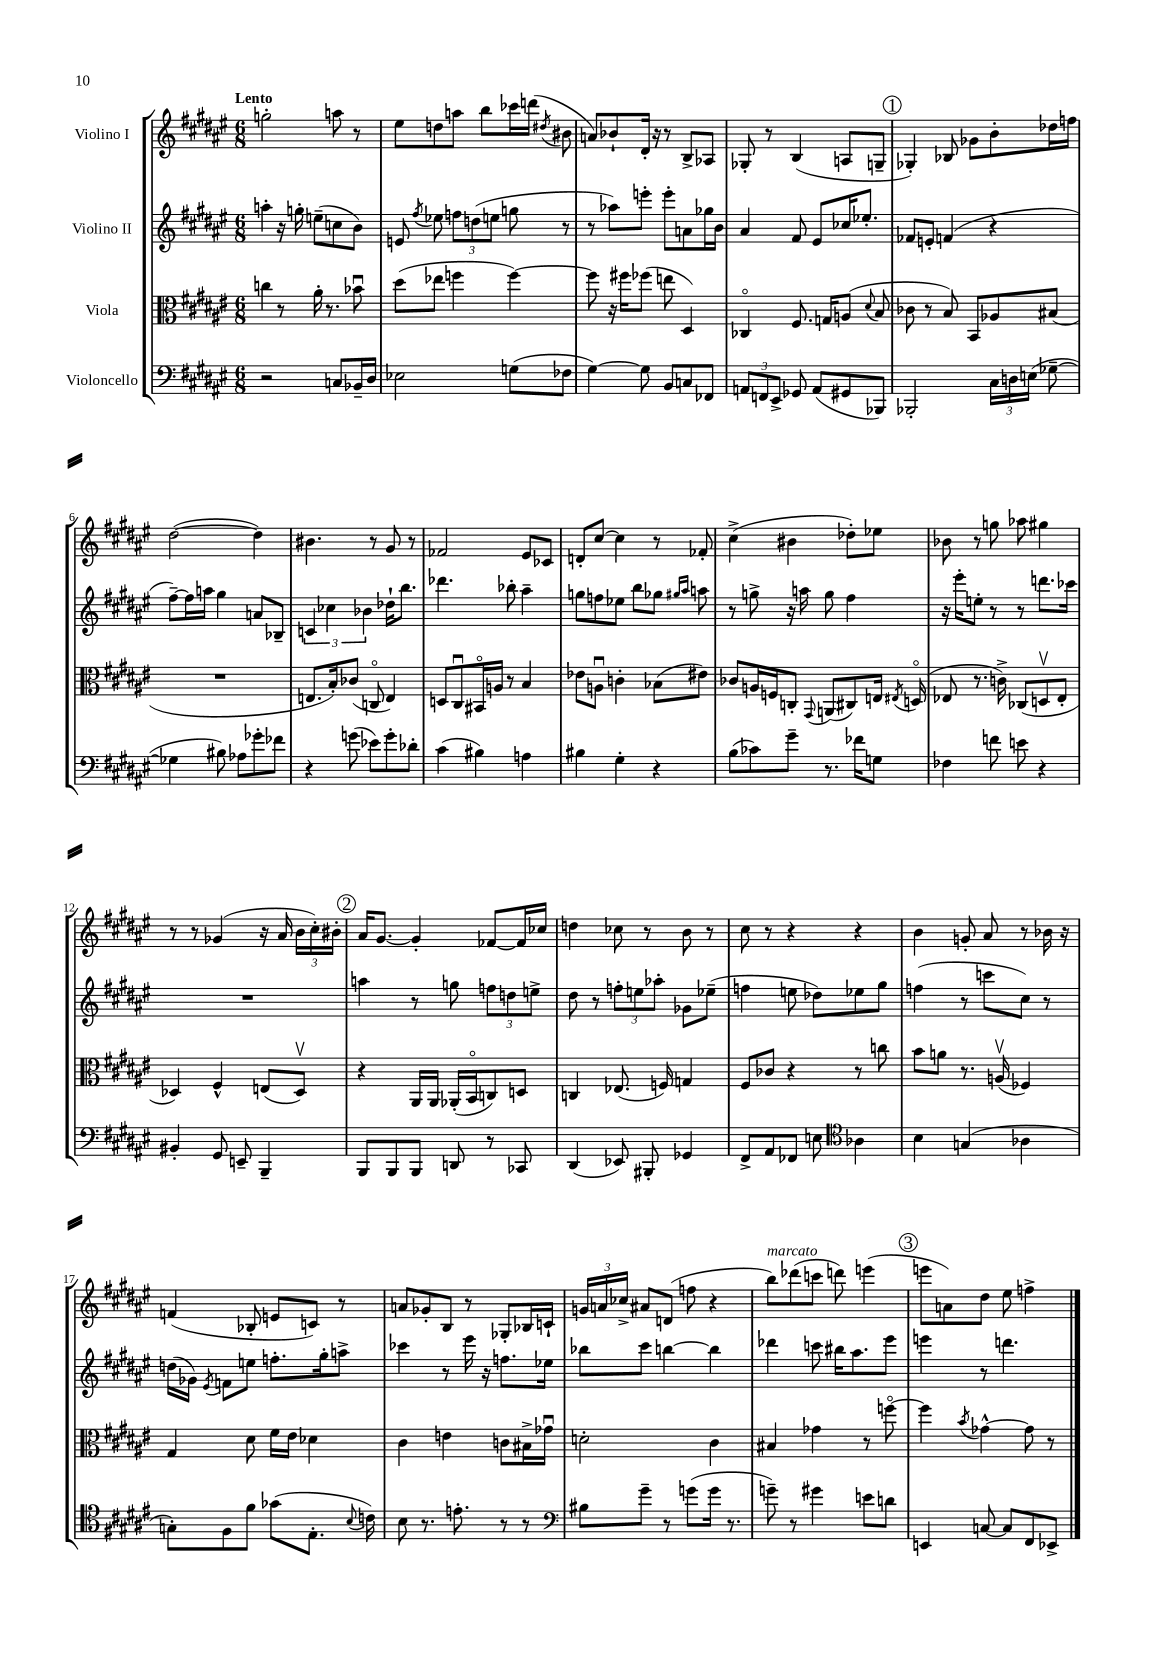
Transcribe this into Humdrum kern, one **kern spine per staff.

**kern	**kern	**kern	**kern
*part4	*part3	*part2	*part1
*staff4	*staff3	*staff2	*staff1
*I"Violoncello	*I"Viola	*I"Violino II	*I"Violino I
*clefF4	*clefC3	*clefG2	*clefG2
*k[f#c#g#d#a#e#]	*k[f#c#g#d#a#e#]	*k[f#c#g#d#a#e#]	*k[f#c#g#d#a#e#]
*M6/8	*M6/8	*M6/8	*M6/8
=1	=1	=1	=1
!	!	!	!LO:TX:a:B:t=Lento
2r	4ccn\	4aan'\	2ggn'\
.	8r	16r	.
.	.	16ggn'\	.
.	16a#'\	(8een~\L	.
.	8.r	.	.
8Cn/L	.	8ccn\	8aan\
16BB-X~/L	8b-Xu\	8b\J)	8r
16D#/JJ	.	.	.
=2	=2	=2	=2
2E-X\	(8dd#\L	8en/	8ee#\L
.	.	8qff#/	.
.	8ee-X\J	8ee-X\	8ddn\
.	4ffn\	12ffn\L	8aan\J
.	.	(12ddn\	.
.	.	.	8bb\L
.	.	12een\J	.
(8Gn\L	[4ff\)	8ggn\	16ccc-X\L
.	.	.	(16dddn\JJ
.	.	.	8qdd#X/
8F-X\J	.	8r	8b#X\
=3	=3	=3	=3
[4G#\)	8ff\]	8r	8an/L)
.	16r	8aa-X\L)	8b-X`/
.	16ff#X\KL	.	.
8G#\]	(8ff-X\J	8eeen'\J	16d#'/Jk
.	.	.	16r
8BB/L	8een\	8eee'\L	8r
8Cn/	4D#/)	8an\	8B^/L
8FF-X/J	.	16gg-X\L	8A-X/J
.	.	16b\JJ	.
=4	=4	=4	=4
12AAn/L	4C-X/	4a#/	8G-X'/
12FFn/	.	.	.
.	.	.	8r
12EE#^/J	.	.	.
8GG-X/	8.F#/	8f#/	(4B/
(8AA/L	.	8e#/L	.
.	16Gn/KL	.	.
8GG#X/	(8An/J	16cc-X/K	8An/L
.	.	8.ee-X'/J	.
.	8qqd#/	.	.
8BBB-X/J)	8B/	.	8Gn~/J
!!LO:REH:place=s1:t=1
=5	=5	=5	=5
2BBB-X'/	8c-X\	8f-X/L	4G-X'/)
.	8r	8en'/J	.
.	8B/)	(4fn/	8B-X/
.	8BB/L	.	8g-X\L
24C#\LL	8A-X/	4r	8b'\
24Dn\	.	.	.
(24En\JJ	.	.	.
[8G-X~\	(8B#X/J	.	16dd-X\L
.	.	.	16ffn\JJ
!!LO:LB:g=z
=6	=6	=6	=6
4G-X\]	2.r	[8ff#~\L)	([2dd#\
.	.	16ff#\L]	.
.	.	16aan\JJ	.
8B#X\)	.	4gg#\	.
8A-X\L	.	.	.
8g-X'\	.	8an/L	4dd#\])
8f-X\J	.	8B-X~/J	.
=7	=7	=7	=7
4r	8.En/L	6cn/	4.b#X\
.	.	6cc-X\	.
.	16B'/k)	.	.
(8gn\	(8c-X/J	.	.
.	.	6b-X\	.
8e-X\L)	8Cn/	.	8r
8g'\	4E/)	16dd-X`\KL	8g#/
.	.	8.bb\J	.
8d-X'\J	.	.	8r
=8	=8	=8	=8
(4c#\	8Dn/L	4.ddd-X\	2f-X/
.	8C#u/	.	.
4B#X\)	16BB#X/L	.	.
.	16An/JJ	.	.
.	8r	8bb-X'\	.
4An\	4B/	4aa#~\	8e#/L
.	.	.	8c-X/J
=9	=9	=9	=9
4B#X\	8e-X\L	8ggn\L	8dn'/L
.	8Anu\J	8ffn\	[8cc#/J
4G#'\	4cn'\	8ee-X\J	4cc#\]
.	.	8bb\L	.
4r	(8B-X\L	8gg-X\J	8r
.	.	16qqgg#X/LL	.
.	.	16qqaa#/JJ	.
.	8e#X\J)	8aan\	8f-X'/
=10	=10	=10	=10
(8B\L	8c-X/L	8r	(4cc#^\
8c-X\)	16An/L	8ggn^\	.
.	16Fn/J	.	.
8g#~\J	8Cn'/J	16r	4b#X\
.	.	16aan\	.
.	8qqGG#/	.	.
8.r	(8AAn/L	8gg\	.
.	8C#X/)	4ff#\	8dd-X'\L)
16f-X\KL	.	.	.
8Gn\J	16En/Jk	.	8ee-X\J
.	8qE#X/	.	.
.	(16Dn/	.	.
=11	=11	=11	=11
4F-X\	8E-X/	16r	8b-X\
.	.	16eee#'\KL	.
.	8.r	8een'\J	8r
8fn\	.	8r	8ggn\
.	16cn^\)	.	.
8en\	(8C-X/L	8r	8aa-X\
4r	8Dnv/	8.dddn\L	4gg#X\
.	8E-'/J	.	.
.	.	16ccc-X\Jk	.
!!LO:LB:g=z
=12	=12	=12	=12
4BB#X'/	4D-X/)	2.r	8r
.	.	.	8r
8GG#/	4F#^^/	.	(4g-X/
8EEn~/	.	.	.
4BBB~/	(8En/L	.	16r
.	.	.	16a#/
.	8D-v/J)	.	24b\LL
.	.	.	24cc#'\)
.	.	.	24b#X'\JJ
!!LO:REH:place=s1:t=2
=13	=13	=13	=13
8BBB/L	4r	4aan\	16a#/KL
.	.	.	[8.g#/J
8BBB/	.	.	.
8BBB/J	16AA#/LL	8r	4g#'/]
.	16AA#/JJ	.	.
8DDn/	(16AA-X'/LL	8ggn\	.
.	16BB/J	.	.
8r	8Cn/)	12ffn\L	[8f-X/L
.	.	12ddn\	.
8CC-X/	8Dn/J	.	16f-/L]
.	.	12een^\J	.
.	.	.	16cc-X/JJ
=14	=14	=14	=14
(4DD#/	4Cn/	8dd#\	4ddn\
.	.	8r	.
8EE-X/)	(8.E-X/	12ffn'\L	8cc-X\
.	.	12een\	.
8BBB#X'/	.	.	8r
.	.	12aa-X'\J	.
.	16Fn/)	.	.
4GG-X/	4Gn/	8g-X\L	8b\
.	.	(8ee-X~\J	8r
=15	=15	=15	=15
8FF#^/L	8F#/L	4ffn\	8cc#\
8AA#/	8c-X/J	.	8r
8FF-X/J	4r	8een\	4r
8En\	.	8dd-X\L)	.
*clefC4	*	*	*
4A-X\	8r	8ee-X\	4r
.	8ccn\	8gg#\J	.
=16	=16	=16	=16
4B\	8b\L	(4ffn\	4b\
.	8an\J	.	.
(4Gn/	8.r	8r	8gn'/
.	.	8cccn\L	8a#/
.	(16Anv/	.	.
4A-X\	4F-X/)	8cc#\J)	8r
.	.	8r	16b-X\
.	.	.	16r
!!LO:LB:g=z
=17	=17	=17	=17
8Gn'\L)	4G#/	(16ddn\LL	(4fn/
.	.	16g-X\JJ)	.
.	.	8qe#/	.
8F#\	.	8fn\L	.
8f#\J	8d#\	8een\J	8B-X'/
(8g-X\L	16f#\LL	8.ffn'\L	8en/L
.	16e#\JJ	.	.
8.E#'\J	4d-X\	.	8cn/J)
.	.	16gg#'\k	.
.	.	8aan^\J	8r
8qqB/	.	.	.
16cn\)	.	.	.
=18	=18	=18	=18
8B\	4c#\	4ccc-X\	8an/L
8.r	.	.	8g-X'/
.	4en\	8r	8B/J
8.en'\	.	.	.
.	.	16eee#\	8r
.	.	16r	.
8r	8cn\L	8.ffn\L	8G-X'/L
8r	16B#X^\L	.	16B-X/L
.	16g-Xu\JJ	16ee-X\Jk	16cn`/JJ
=19	=19	=19	=19
*clefF4	*	*	*
8B#X\L	2dn'\	8bb-X\L	24gn/LL
.	.	.	24an/
.	.	.	24cc-X^/JJ
8g#~\J	.	8ccc#\J	8a#X/L
8r	.	[4bbn\	(8dn/J
(8gn\L	.	.	8ffn\
16g\Jk	4c#\	4bb\]	4r
8.r	.	.	.
=20	=20	=20	=20
!	!	!	!LO:TX:a:i:t=marcato
8gn~\)	4B#X/	4ddd-X\	8bb\L)
8r	.	.	(8ddd-X\
4g#X\	4g-X\	8cccn\	8cccn\J
.	.	16bb#X\KL	8dddn\)
.	.	8.aa#\	.
8en\L	8r	.	(4eeen\
8dn\J	[8ffn\	8eee#\J	.
!!LO:REH:place=s1:t=3
=21	=21	=21	=21
4EEn/	4ff\]	4eeen\	8eeen\L
.	.	.	8an\)
.	8qb/	.	.
[8Cn/	[4g-X^^\	8r	8dd#\J
8C/L]	.	4.dddn\	8ee#\
8FF#/	8g-\]	.	4ffn^\
8EE-X^/J	8r	.	.
==	==	==	==
*-	*-	*-	*-
